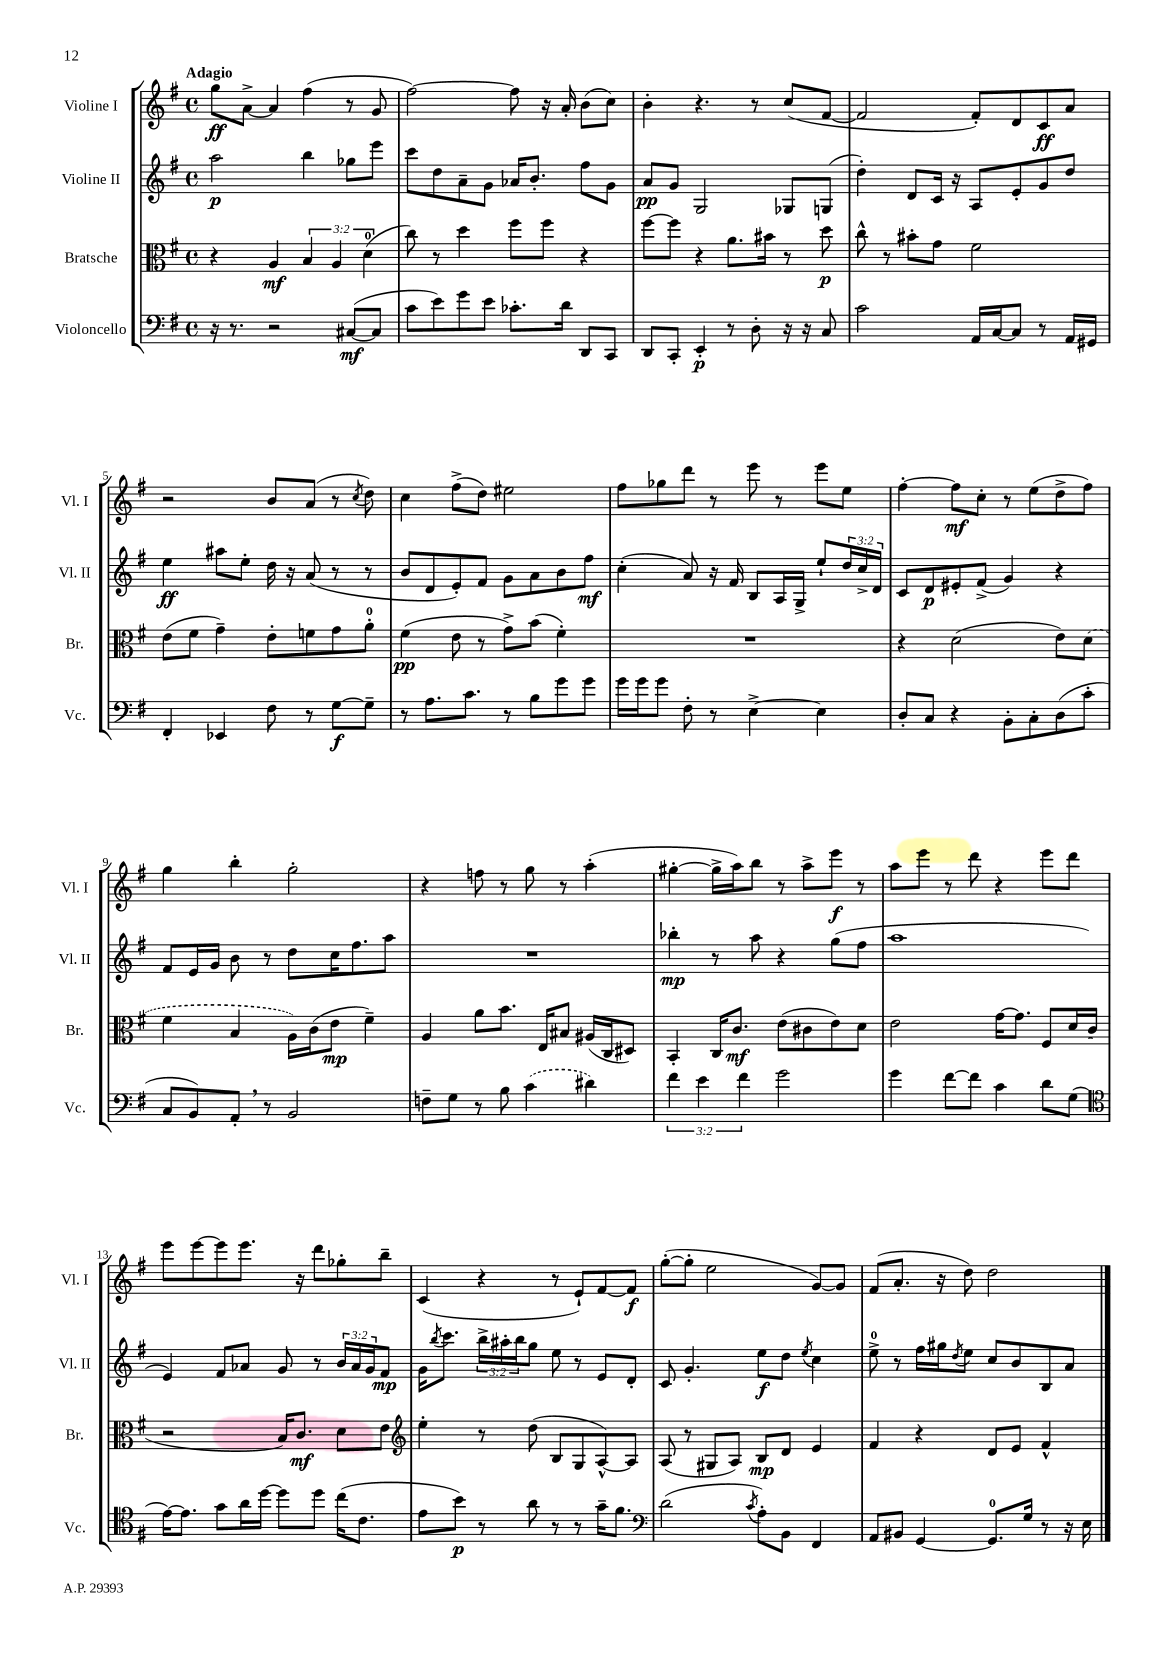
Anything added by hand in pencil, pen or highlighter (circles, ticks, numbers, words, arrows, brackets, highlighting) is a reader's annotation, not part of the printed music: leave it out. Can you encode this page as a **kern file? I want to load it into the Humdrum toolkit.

**kern	**kern	**kern	**kern
*staff4	*staff3	*staff2	*staff1
*clefF4	*clefC3	*clefG2	*clefG2
*k[f#]	*k[f#]	*k[f#]	*k[f#]
*M4/4	*M4/4	*M4/4	*M4/4
*met(c)	*met(c)	*met(c)	*met(c)
16r	4r	2aa\	8gg\L
8.r	.	.	.
.	.	.	[8a^\J
2r	4A/	.	4a/]
.	6B/	4bb\	(4ff#\
.	6A/	.	.
([8C#/L	.	8gg-\L	8r
.	(6d\	.	.
8C#/]J	.	8eee\J	8g/
=	=	=	=
8c\L	8cc\)	8ccc\L	[2ff#\)
8e\)	8r	8dd\	.
8g\	4dd\	8a~\	.
8e\J	.	8g\J	.
8.c-'\L	8ff#\L	16a-/LK	8ff#\]
.	.	8.b'/J	.
.	8ff#\J	.	16r
16d\Jk	.	.	16a'/
8DD/L	4r	8ff#\L	(8b\L
8CC/J	.	8g\J	8cc\J)
=	=	=	=
8DD/L	[8ff#\L	8a/L	4b'\
8CC'/J	8ff#\]J	8g/J	.
4EE'/	4r	2G/	4.r
8r	8.a\L	.	.
8D'\	.	.	8r
.	16b#\Jk	.	.
16r	8r	8G-/L	(8cc/L
16r	.	.	.
8C/	8dd\	(8G/J	[8f#/J
=	=	=	=
2c\	8cc^^\	4dd'\)	2f#/]
.	8r	.	.
.	8b#'\L	8d/L	.
.	8g\J	16c/Jk	.
.	.	16r	.
16AA/LL	2f#\	8A/L	8f#'/L)
[16C/J	.	.	.
8C/]J	.	8e'/	8d/
8r	.	8g/	8c/
16AA/LL	.	8dd/J	8a/J
16GG#/JJ	.	.	.
=	=	=	=
4FF#'/	(8e\L	4ee\	2r
.	8f#\J	.	.
4EE-/	4g~\)	8aa#\L	.
.	.	8ee'\J	.
8F#\	8e'\L	16dd\	8b/L
.	.	16r	.
8r	8f\	(8a/	(8a/J
[8G\L	8g\	8r	8r
.	.	.	8qcc/
8G~\]J	8a'\J	8r	8dd\)
=	=	=	=
8r	(4f#\	8b/L	4cc\
8.A\L	.	8d/	.
.	8e\	8e'/)	(8ff#^\L
8.c\J	.	.	.
.	8r	8f#/J	8dd\J)
8r	8g^\L)	8g\L	2ee#\
8B\L	(8b\J	8a\	.
8g\	4f#'\)	8b\	.
8g\J	.	8ff#\J	.
=	=	=	=
16g\LL	1r	(4cc'\	8ff#\L
16g\J	.	.	.
8g\J	.	.	8gg-\
8F#'\	.	8a/)	8ddd\J
8r	.	16r	8r
.	.	16f#/	.
[4E^\	.	8B/L	8eee\
.	.	16A/L	8r
.	.	16G^/JJ	.
4E\]	.	8ee`/L	8eee\L
.	.	24dd/L	8ee\J
.	.	24cc^/	.
.	.	24d/JJ	.
=	=	=	=
8D'/L	4r	8c/L	[4ff#'\
8C/J	.	8d/	.
4r	(2d\	8e#'/	8ff#\]L
.	.	(8f#^/J	8cc'\J
8BB'\L	.	4g/)	8r
8C'\	.	.	(8ee\L
(8D\	8e\L)	4r	8dd^\
8c'\J	(8d\J	.	8ff#\J)
=	=	=	=
8C/L	4f#\	8f#/L	4gg\
8BB/)	.	16e/L	.
.	.	16g/JJ	.
8AA'/J	4B/	8b\	4bb'\
8r	.	8r	.
2BB/	16A\LL)	8dd\L	2gg'\
.	(16c\J	.	.
.	8e\J	16cc\K	.
.	.	8.ff#\	.
.	4f#~\)	.	.
.	.	8aa\J	.
=	=	=	=
8F~\L	4A/	1r	4r
8G\J	.	.	.
8r	8a\L	.	8ff\
8B\	8.b\J	.	8r
(4c\	.	.	8gg\
.	16E/LK	.	.
.	8B#/J	.	8r
4d#\)	(16A#/LL	.	(4aa'\
.	16C/J	.	.
.	8D#/J)	.	.
=	=	=	=
6f#\	4BB'/	4bb-'\	[4gg#'\
6e\	.	.	.
.	16C/LK	8r	16gg#^\]LL
.	8.c/J	.	16aa\J)
6f#\	.	.	.
.	.	8aa\	8bb\J
2g\	(8e\L	4r	8r
.	8c#\	.	8aa^\L
.	8e\)	(8gg\L	8eee\J
.	8d\J	8ff#\J	8r
=	=	=	=
4g\	2e\	1aa	8aa\L
.	.	.	8eee\J
[8f#\L	.	.	8r
8f#\]J	.	.	8ddd\
4c\	[16g\LK	.	4r
.	8.g\]J	.	.
8d\L	8F#/L	.	8eee\L
(8G\J	16d/L	.	8ddd\J
.	(16c/JJ	.	.
=	=	=	=
*clefC4	*	*	*
[16e\LK)	2r	4e/)	8eee\L
8.e\]J	.	.	.
.	.	.	[8eee\
8g\L	.	8f#/L	8eee\]
16a\L	.	8a-/J	8.eee\J
[16dd\JJ	.	.	.
8dd\]L	16B/LK)	8g/	.
.	8.c/J	.	16r
8dd\J	.	8r	8ddd\L
(16cc\LK	8d\L	24b/LL	8gg-'\
.	.	24a-/	.
8.c\J	.	.	.
.	.	24g/J	.
.	8e\J	8f#/J	8bb~\J
=	=	=	=
*	*clefG2	*	*
8e\L	4ee'\	16g\LK	(4c/
.	.	8qbb/	.
.	.	8.ccc\J	.
8b\J)	.	.	.
8r	8r	24bb^\LL	4r
.	.	24aa#'\	.
.	.	24bb\J	.
8a\	(8dd\	8gg\J	.
8r	8B/L	8ee\	8r
8r	8G/	8r	8e`/L)
16g~\LK	[8A^^/)	8e/L	[8f#/
8.f#\J	.	.	.
.	8A/]J	8d'/J	8f#/]J
=	=	=	=
*clefF4	*	*	*
(2d\	(8A/	8c/	([8gg'\L
.	8r	4.g'/	8gg'\]J
.	8G#/L	.	2ee\
.	8A/J)	.	.
8qc/	.	.	.
8A'\L)	8B/L	8ee\L	.
8BB\J	8d/J	8dd\J	.
.	.	8qee/	.
4FF#/	4e/	4cc\	[8g/L)
.	.	.	8g/]J
=	=	=	=
8AA/L	4f#/	8ee^\	(8f#/L
8BB#/J	.	8r	8.a'/J
[4GG/	4r	16ff#\LL	.
.	.	16gg#\J	16r
.	.	8qdd/	.
.	.	8ee\J	8dd\)
8.GG/]L	8d/L	8cc/L	2dd\
.	8e/J	8b/	.
16G/Jk	.	.	.
8r	4f#^^/	8B/	.
16r	.	8a/J	.
16E\	.	.	.
==	==	==	==
*-	*-	*-	*-
